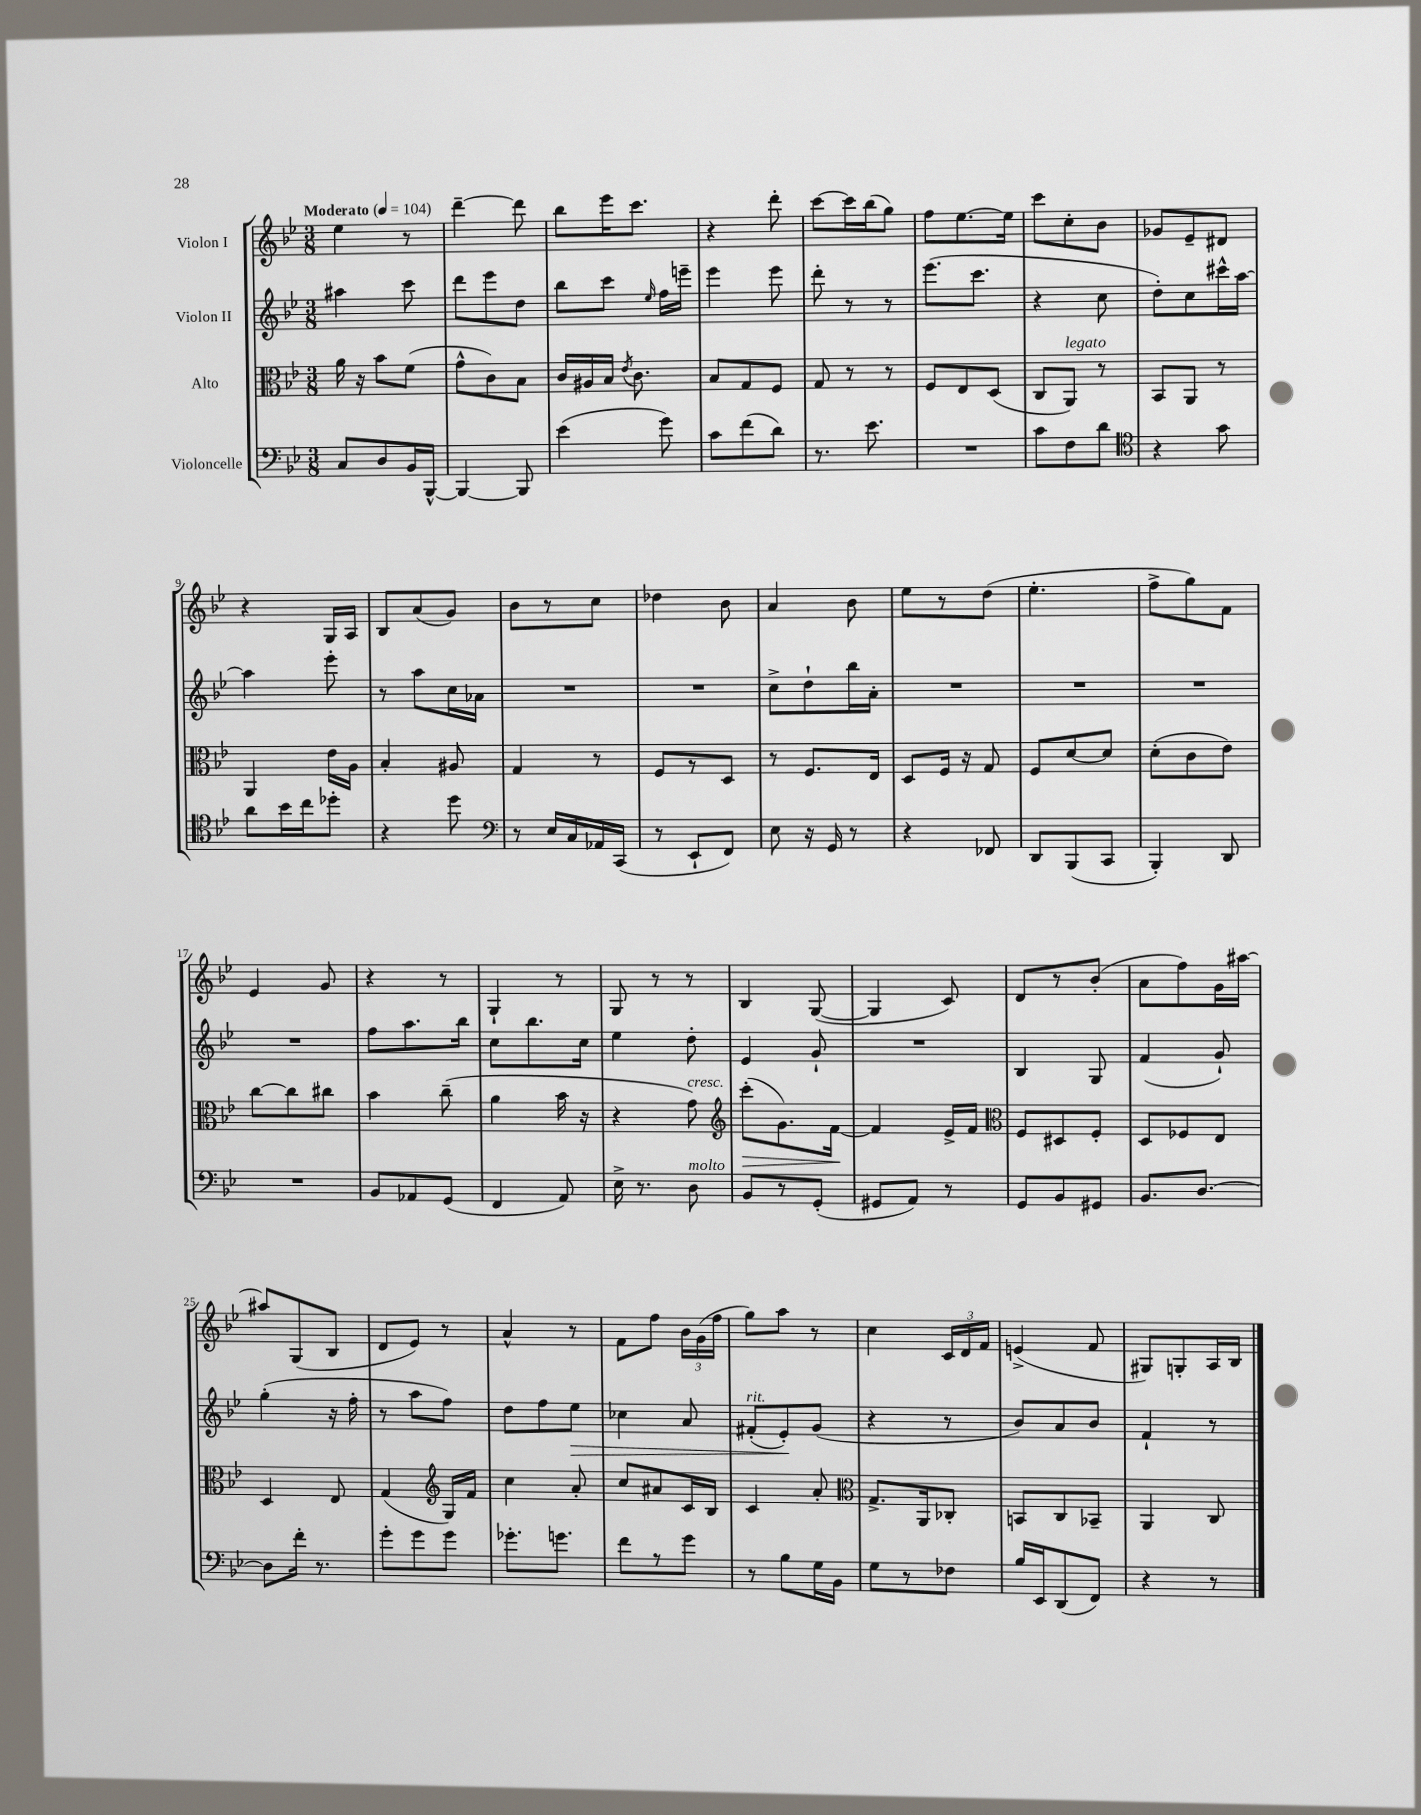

**kern	**kern	**dynam	**kern	**dynam	**kern
*part4	*part3	*part3	*part2	*part2	*part1
*staff4	*staff3	*staff3	*staff2	*staff2	*staff1
*I"Violoncelle	*I"Alto	*	*I"Violon II	*	*I"Violon I
*clefF4	*clefC3	*	*clefG2	*	*clefG2
*k[b-e-]	*k[b-e-]	*	*k[b-e-]	*	*k[b-e-]
*M3/8	*M3/8	*	*M3/8	*	*M3/8
*MM104	*MM104	*	*MM104	*	*MM104
=1	=1	=1	=1	=1	=1
!	!	!	!	!	!LO:TX:a:B:t=Moderato
8C/L	16a\	.	4aa#X\	.	4ee-\
.	16r	.	.	.	.
8D/	8b-\L	.	.	.	.
16BB-/L	(8f\J	.	8ccc\	.	8r
[16BBB-^^/JJ	.	.	.	.	.
=2	=2	=2	=2	=2	=2
4BBB-/_	8g^^\L	.	8ddd\L	.	[4ddd~\
.	8c\)	.	8eee-\	.	.
8BBB-/]	8B-\J	.	8dd\J	.	8ddd\]
=3	=3	=3	=3	=3	=3
(4e-\	16c/LL	.	8bb-\L	.	8bb-\L
.	16A#X/	.	.	.	.
.	16B-/JJ	.	8ccc\J	.	16eee-\K
.	8qe-/	.	.	.	.
.	8.c\	.	.	.	8.ccc\J
.	.	.	16qqee-/	.	.
8g\)	.	.	16ff\LL	.	.
.	.	.	16eeen~\JJ	.	.
=4	=4	=4	=4	=4	=4
8c\L	8B-/L	.	4eee-\	.	4r
(8f\	8G/	.	.	.	.
8d\J)	8F/J	.	8eee-\	.	8ddd'\
=5	=5	=5	=5	=5	=5
8.r	8G/	.	8ddd'\	.	[8ccc\L
.	8r	.	8r	.	16ccc\L]
8.e-\	.	.	.	.	(16bb-\J
.	8r	.	8r	.	8gg\J)
=6	=6	=6	=6	=6	=6
4.r	8F/L	.	(8.eee-\L	.	8ff\L
.	8E-/	.	.	.	[8.ee-\
.	.	.	8.ccc\J	.	.
.	(8D/J	.	.	.	.
.	.	.	.	.	16ee-\Jk]
=7	=7	=7	=7	=7	=7
8c\L	8C/L	.	4r	.	8ccc\L
!	!LO:TX:a:i:t=legato	!	!	!	!
8F\	8AA/J)	.	.	.	8cc'\
8d\J	8r	.	8cc\	.	8b-\J
=8	=8	=8	=8	=8	=8
*clefC4	*	*	*	*	*
4r	8BB-/L	.	8dd'\L)	.	8g-X/L
.	8AA/J	.	8cc\	.	8e-~/
8g\	8r	.	16ccc#X^^\L	.	8d#X/J
.	.	.	[16aa\JJ	.	.
!!LO:LB:g=z
=9	=9	=9	=9	=9	=9
8a\L	4AA/	.	4aa\]	.	4r
16b-\L	.	.	.	.	.
16cc\J	.	.	.	.	.
8dd-X'\J	16e-\LL	.	8eee-'\	.	16G/LL
.	16A\JJ	.	.	.	16A/JJ
=10	=10	=10	=10	=10	=10
4r	4B-'/	.	8r	.	8B-/L
.	.	.	8aa\L	.	(8a/
8dd\	8A#X/	.	16cc\L	.	8g/J)
.	.	.	16a-X\JJ	.	.
=11	=11	=11	=11	=11	=11
*clefF4	*	*	*	*	*
8r	4G/	.	4.r	.	8b-\L
16E-/LL	.	.	.	.	8r
16C/	.	.	.	.	.
16AA-X/	8r	.	.	.	8cc\J
(16CC/JJ	.	.	.	.	.
=12	=12	=12	=12	=12	=12
8r	8F/L	.	4.r	.	4dd-X\
8EE-`/L	8r	.	.	.	.
8FF/J)	8D/J	.	.	.	8b-\
=13	=13	=13	=13	=13	=13
8E-\	8r	.	8cc^\L	.	4a/
16r	8.F/L	.	8dd`\	.	.
16GG/	.	.	.	.	.
8r	.	.	16bb-\L	.	8b-\
.	16E-/Jk	.	16a'\JJ	.	.
=14	=14	=14	=14	=14	=14
4r	8D/L	.	4.r	.	8ee-\L
.	16F/Jk	.	.	.	8r
.	16r	.	.	.	.
8FF-X/	8G/	.	.	.	(8dd\J
=15	=15	=15	=15	=15	=15
8DD/L	8F/L	.	4.r	.	4.ee-'\
(8BBB-/	[8d/	.	.	.	.
8CC/J	8d/J]	.	.	.	.
=16	=16	=16	=16	=16	=16
4BBB-'/)	(8d'\L	.	4.r	.	8ff^\L
.	8c\	.	.	.	8gg\)
8DD/	8e-\J)	.	.	.	8f\J
!!LO:LB:g=z
=17	=17	=17	=17	=17	=17
4.r	[8cc\L	.	4.r	.	4e-/
.	8cc\]	.	.	.	.
.	8cc#X\J	.	.	.	8g/
=18	=18	=18	=18	=18	=18
8BB-/L	4b-\	.	8ff\L	.	4r
8AA-X/	.	.	8.aa\	.	.
(8GG/J	(8cc~\	.	.	.	8r
.	.	.	16bb-\Jk	.	.
=19	=19	=19	=19	=19	=19
4FF/	4a\	.	8cc\L	.	4G`/
.	.	.	8.bb-\	.	.
8AA/)	16b-\	.	.	.	8r
.	16r	.	16cc\Jk	.	.
=20	=20	=20	=20	=20	=20
16E-^\	4r	.	4ee-\	.	8G/
8.r	.	.	.	.	.
.	.	.	.	.	8r
!	!LO:TX:a:i:t=cresc.	!	!	!	!
!LO:TX:a:i:t=molto	!	!	!	!	!
8D\	8g\)	.	8dd'\	.	8r
=21	=21	=21	=21	=21	=21
*	*clefG2	*	*	*	*
!	!	!LO:HP:b	!	!	!
8BB-/L	(8ccc'\L	>	4e-/	.	4B-/
8r	8.g\)	.	.	.	.
(8GG'/J	.	.	8g`/	.	([8G/
.	[16f\Jk	.	.	.	.
.	.	]	.	.	.
=22	=22	=22	=22	=22	=22
8GG#X/L	4f/]	.	4.r	.	4G/]
8AA/J)	.	.	.	.	.
8r	16e-^/LL	.	.	.	8c/)
.	16f/JJ	.	.	.	.
=23	=23	=23	=23	=23	=23
*	*clefC3	*	*	*	*
8GG/L	8F/L	.	4B-/	.	8d/L
8BB-/	8D#X/	.	.	.	8r
8GG#X/J	8F'/J	.	8G/	.	(8b-'/J
=24	=24	=24	=24	=24	=24
8.BB-/L	8D/L	.	(4f/	.	8a\L
.	8F-X/	.	.	.	8ff\)
[8.D/J	.	.	.	.	.
.	8E-/J	.	8g`/)	.	16g\L
.	.	.	.	.	[16aa#X\JJ
!!LO:LB:g=z
=25	=25	=25	=25	=25	=25
8D\L]	4D/	.	(4gg'\	.	8aa#X/L]
16f'\Jk	.	.	.	.	(8G/
8.r	.	.	.	.	.
.	8E-/	.	16r	.	8B-/J
.	.	.	16ff'\	.	.
=26	=26	=26	=26	=26	=26
8g'\L	(4G/	.	8r	.	8d/L
8g\	.	.	8aa\L	.	8e-/J)
*	*clefG2	*	*	*	*
8g\J	16G/LL)	.	8ff\J)	.	8r
.	16f/JJ	.	.	.	.
=27	=27	=27	=27	=27	=27
8.g-X'\L	4cc\	.	8dd\L	.	4a^^/
.	.	.	8ff\	.	.
8.gn\J	.	.	.	.	.
!	!	!	!	!LO:HP:b	!
.	8a'/	.	8ee-\J	>	8r
=28	=28	=28	=28	=28	=28
8f\L	8cc/L	.	4cc-X\	.	8f\L
8r	8a#X/	.	.	.	8ff\J
8g\J	16c/L	.	8a/	.	24b-\LL
.	.	.	.	.	(24g\
.	16B-/JJ	.	.	.	.
.	.	.	.	.	24ff\JJ
=29	=29	=29	=29	=29	=29
!	!	!	!LO:TX:a:i:t=rit.	!	!
8r	4c/	.	(8f#X'/L	.	8gg\L)
8B-\L	.	.	8e-'/)	.	8aa\J
16G\L	8a'/	.	(8g/J	]	8r
16BB-\JJ	.	.	.	.	.
=30	=30	=30	=30	=30	=30
*	*clefC3	*	*	*	*
8G\L	8.G^/L	.	4r	.	4cc\
8r	.	.	.	.	.
.	16AA/k	.	.	.	.
8F-X\J	8C-X'/J	.	8r	.	24c/LL
.	.	.	.	.	24d/
.	.	.	.	.	24f/JJ
=31	=31	=31	=31	=31	=31
16B-/LL	8BBn/L	.	8b-/L)	.	(4en^/
16EE-/J	.	.	.	.	.
(8DD/	8C/	.	8a/	.	.
8FF/J)	8BB-X~/J	.	8b-/J	.	8f/
=32	=32	=32	=32	=32	=32
4r	4AA/	.	4f`/	.	8G#X/L)
.	.	.	.	.	8Gn'/
8r	8C/	.	8r	.	16A/L
.	.	.	.	.	16B-/JJ
==	==	==	==	==	==
*-	*-	*-	*-	*-	*-
